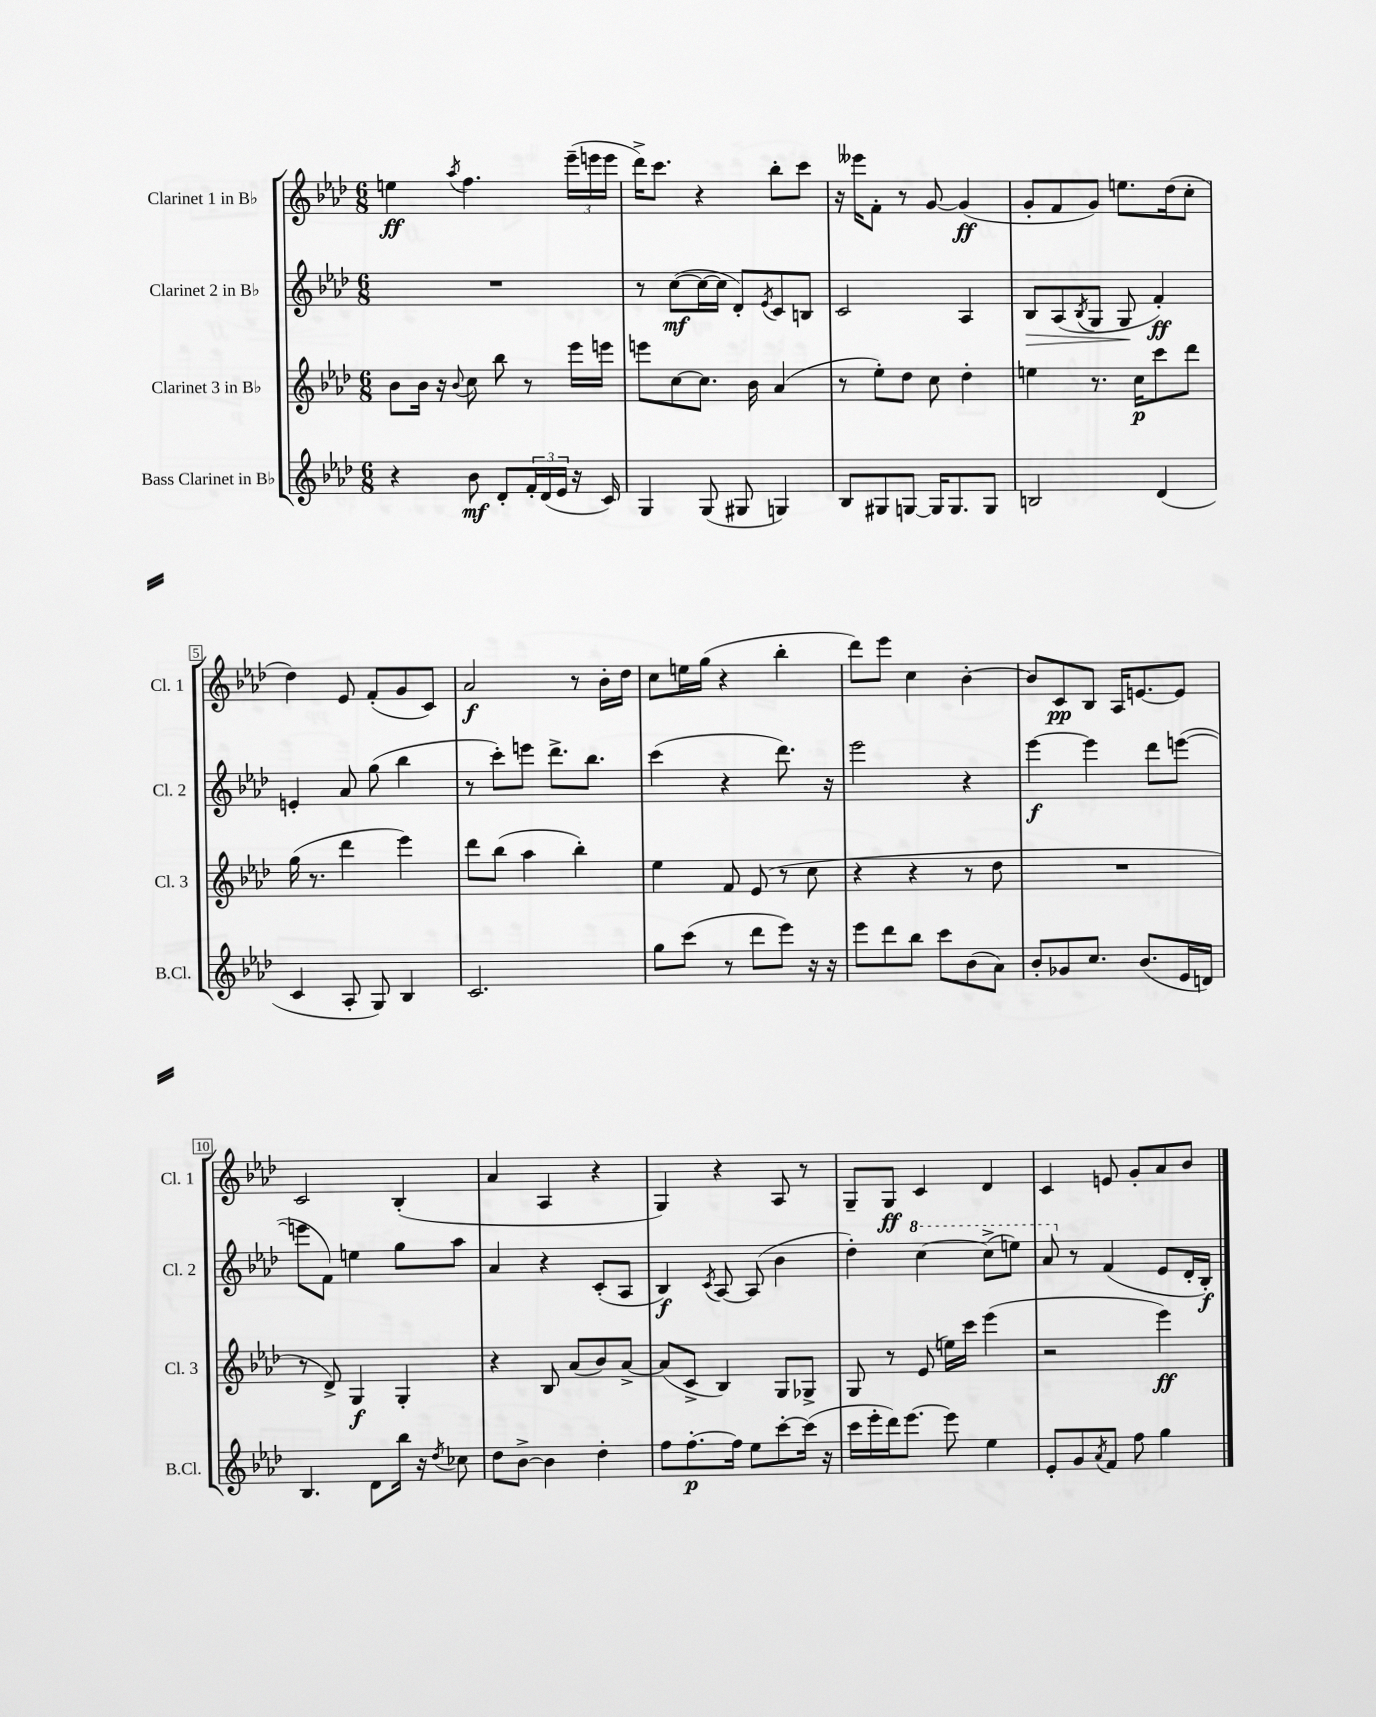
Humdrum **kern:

**kern	**dynam	**kern	**dynam	**kern	**dynam	**kern	**dynam
*part4	*part4	*part3	*part3	*part2	*part2	*part1	*part1
*staff4	*staff4	*staff3	*staff3	*staff2	*staff2	*staff1	*staff1
*I"Bass Clarinet in B♭	*	*I"Clarinet 3 in B♭	*	*I"Clarinet 2 in B♭	*	*I"Clarinet 1 in B♭	*
*I'B.Cl.	*	*I'Cl. 3	*	*I'Cl. 2	*	*I'Cl. 1	*
*clefG2	*	*clefG2	*	*clefG2	*	*clefG2	*
*k[b-e-a-d-]	*	*k[b-e-a-d-]	*	*k[b-e-a-d-]	*	*k[b-e-a-d-]	*
*M6/8	*	*M6/8	*	*M6/8	*	*M6/8	*
=1	=1	=1	=1	=1	=1	=1	=1
4r	.	8b-\L	.	2.r	.	4een\	ff
.	.	16b-\Jk	.	.	.	.	.
.	.	16r	.	.	.	.	.
.	.	8qqb-/	.	.	.	8qaa-/	.
8b-\	mf	8cc\	.	.	.	4.ff\	.
8d-'/L	.	8bb-\	.	.	.	.	.
24f'/L	.	8r	.	.	.	.	.
(24d-/	.	.	.	.	.	.	.
24e-/JJ	.	.	.	.	.	.	.
16r	.	16eee-\LL	.	.	.	(24eee-~\LL	.
.	.	.	.	.	.	24eeen\	.
16c/)	.	16eeen\JJ	.	.	.	.	.
.	.	.	.	.	.	24eee\JJ	.
=2	=2	=2	=2	=2	=2	=2	=2
4G/	.	8eeen\L	.	8r	.	16ddd-^\KL)	.
.	.	.	.	.	.	8.ccc\J	.
.	.	[8cc\	.	([8cc\L	mf	.	.
(8G/	.	8.cc\J]	.	16cc\L_	.	4r	.
.	.	.	.	16cc\JJ]	.	.	.
8G#X/	.	.	.	8d-'/L)	.	.	.
.	.	16b-\	.	.	.	.	.
.	.	.	.	8qe-/	.	.	.
4Gn/)	.	(4a-/	.	8c/	.	8bb-'\L	.
.	.	.	.	8Bn/J	.	8ccc\J	.
=3	=3	=3	=3	=3	=3	=3	=3
8B-/L	.	8r	.	2c/	.	16r	.
.	.	.	.	.	.	16eee--X\KL	.
8G#X/	.	8ee-'\L)	.	.	.	8f'\J	.
[8Gn/J	.	8dd-\J	.	.	.	8r	.
16G/KL]	.	8cc\	.	.	.	[8g/	.
8.G/	.	.	.	.	.	.	.
.	.	4dd-'\	.	4A-/	.	(4g/]	ff
8G/J	.	.	.	.	.	.	.
=4	=4	=4	=4	=4	=4	=4	=4
!	!	!	!	!	!LO:HP:b	!	!
2Bn/	.	4een\	.	8B-/L	>	8g'/L	.
.	.	.	.	(8A-/	.	8f/	.
.	.	.	.	8qB-/	.	.	.
.	.	8.r	.	8G/J	.	8g/J)	.
.	.	.	.	8G/	.	8.een\L	.
.	.	16cc\KL	p	.	.	.	.
(4d-/	.	8ccc\	.	4f'/)	] ff	.	.
.	.	.	.	.	.	(16dd-\k	.
.	.	8ddd-\J	.	.	.	8cc'\J	.
!!LO:LB:g=z
=5	=5	=5	=5	=5	=5	=5	=5
4c/	.	(16gg\	.	4en'/	.	4dd-\)	.
.	.	8.r	.	.	.	.	.
8A-'/	.	4ddd-\	.	8a-/	.	8e-/	.
8G/)	.	.	.	(8gg\	.	(8f'/L	.
4B-/	.	4eee-\)	.	4bb-\	.	8g/	.
.	.	.	.	.	.	8c/J)	.
=6	=6	=6	=6	=6	=6	=6	=6
2.c/	.	8ddd-\L	.	8r	.	2a-/	f
.	.	(8bb-\J	.	8ccc'\L)	.	.	.
.	.	4aa-\	.	8eeen\J	.	.	.
.	.	.	.	8.ddd-^\L	.	.	.
.	.	4bb-'\)	.	.	.	8r	.
.	.	.	.	8.bb-\J	.	.	.
.	.	.	.	.	.	16b-'\LL	.
.	.	.	.	.	.	16dd-\JJ	.
=7	=7	=7	=7	=7	=7	=7	=7
8gg\L	.	4ee-\	.	(4ccc\	.	8cc\L	.
(8ccc\J	.	.	.	.	.	16een\L	.
.	.	.	.	.	.	(16gg\JJ	.
8r	.	8f/	.	4r	.	4r	.
8ddd-\L	.	(8e-/	.	.	.	.	.
8eee-\J)	.	8r	.	8.ddd-\)	.	4bb-'\	.
16r	.	8cc\	.	.	.	.	.
16r	.	.	.	16r	.	.	.
=8	=8	=8	=8	=8	=8	=8	=8
8eee-\L	.	4r	.	2eee-\	.	8ddd-\L)	.
8ddd-\	.	.	.	.	.	8eee-\J	.
8bb-\J	.	4r	.	.	.	4cc\	.
8ccc\L	.	.	.	.	.	.	.
(8b-\	.	8r	.	4r	.	[4b-'\	.
8a-\J)	.	8dd-\	.	.	.	.	.
=9	=9	=9	=9	=9	=9	=9	=9
8b-'/L	.	2.r	.	[4eee-\	f	8b-/L]	.
8g-X/	.	.	.	.	.	8c/	pp
8.cc/J	.	.	.	4eee-\]	.	8B-/J	.
.	.	.	.	.	.	16A-/KL	.
(8.b-/L	.	.	.	.	.	[8.en/	.
.	.	.	.	8ddd-\L	.	.	.
16e-/L	.	.	.	([8eeen\J	.	8e/J]	.
16dn/JJ)	.	.	.	.	.	.	.
!!LO:LB:g=z
=10	=10	=10	=10	=10	=10	=10	=10
4.B-/	.	8r	.	8eeen\L]	.	2c/	.
.	.	8d-^/)	.	8f\J)	.	.	.
.	.	4G/	f	4een\	.	.	.
8d-\L	.	.	.	.	.	.	.
16bb-\Jk	.	4G'/	.	8gg\L	.	(4B-'/	.
16r	.	.	.	.	.	.	.
8qdd-/	.	.	.	.	.	.	.
8cc-X\	.	.	.	8aa-\J	.	.	.
=11	=11	=11	=11	=11	=11	=11	=11
8dd-\L	.	4r	.	4a-/	.	4a-/	.
[8b-^\J	.	.	.	.	.	.	.
4b-\]	.	8B-/	.	4r	.	4A-/	.
.	.	(8a-/L	.	.	.	.	.
4dd-'\	.	8b-/)	.	(8c'/L	.	4r	.
.	.	[8a-^/J	.	8A-/J	.	.	.
=12	=12	=12	=12	=12	=12	=12	=12
8ff\L	.	(8a-/L]	.	4B-/)	f	4G/)	.
[8.ff'\	p	8c^/J	.	.	.	.	.
.	.	.	.	8qc/	.	.	.
.	.	4B-/)	.	[8A-/	.	4r	.
16ff\Jk]	.	.	.	.	.	.	.
8ee-\L	.	.	.	(8A-/]	.	.	.
[8ccc'\	.	8G/L	.	4b-\	.	8A-/	.
(16ccc\Jk]	.	8G-X^/J	.	.	.	8r	.
16r	.	.	.	.	.	.	.
=13	=13	=13	=13	=13	=13	=13	=13
16ccc\LL	.	8G/	.	4dd-'\)	.	8G~/L	.
16eee-'\	.	.	.	.	.	.	.
16ddd-\J)	.	8r	.	.	.	8G/J	ff
[8.eee-\J	.	.	.	.	.	.	.
*	*	*	*	*8va	*	*	*
.	.	(8e-/	.	[4ccc\	.	4c/	.
8eee-\]	.	16een\LL)	.	.	.	.	.
.	.	16ccc\JJ	.	.	.	.	.
4ee-\	.	(4eee-\	.	(8ccc^\L]	.	4d-/	.
.	.	.	.	8eeen\J)	.	.	.
=14	=14	=14	=14	=14	=14	=14	=14
8e-'/L	.	2r	.	8aa-/	.	4c/	.
*	*	*	*	*X8va	*	*	*
8g/	.	.	.	8r	.	.	.
8qa-/	.	.	.	.	.	.	.
8f/J	.	.	.	(4f/	.	8en/	.
8ff\	.	.	.	.	.	8g'/L	.
4gg\	.	4eee-\)	ff	8e-/L	.	8a-/	.
.	.	.	.	16d-'/L	.	8b-/J	.
.	.	.	.	16B-'/JJ)	f	.	.
==	==	==	==	==	==	==	==
*-	*-	*-	*-	*-	*-	*-	*-
